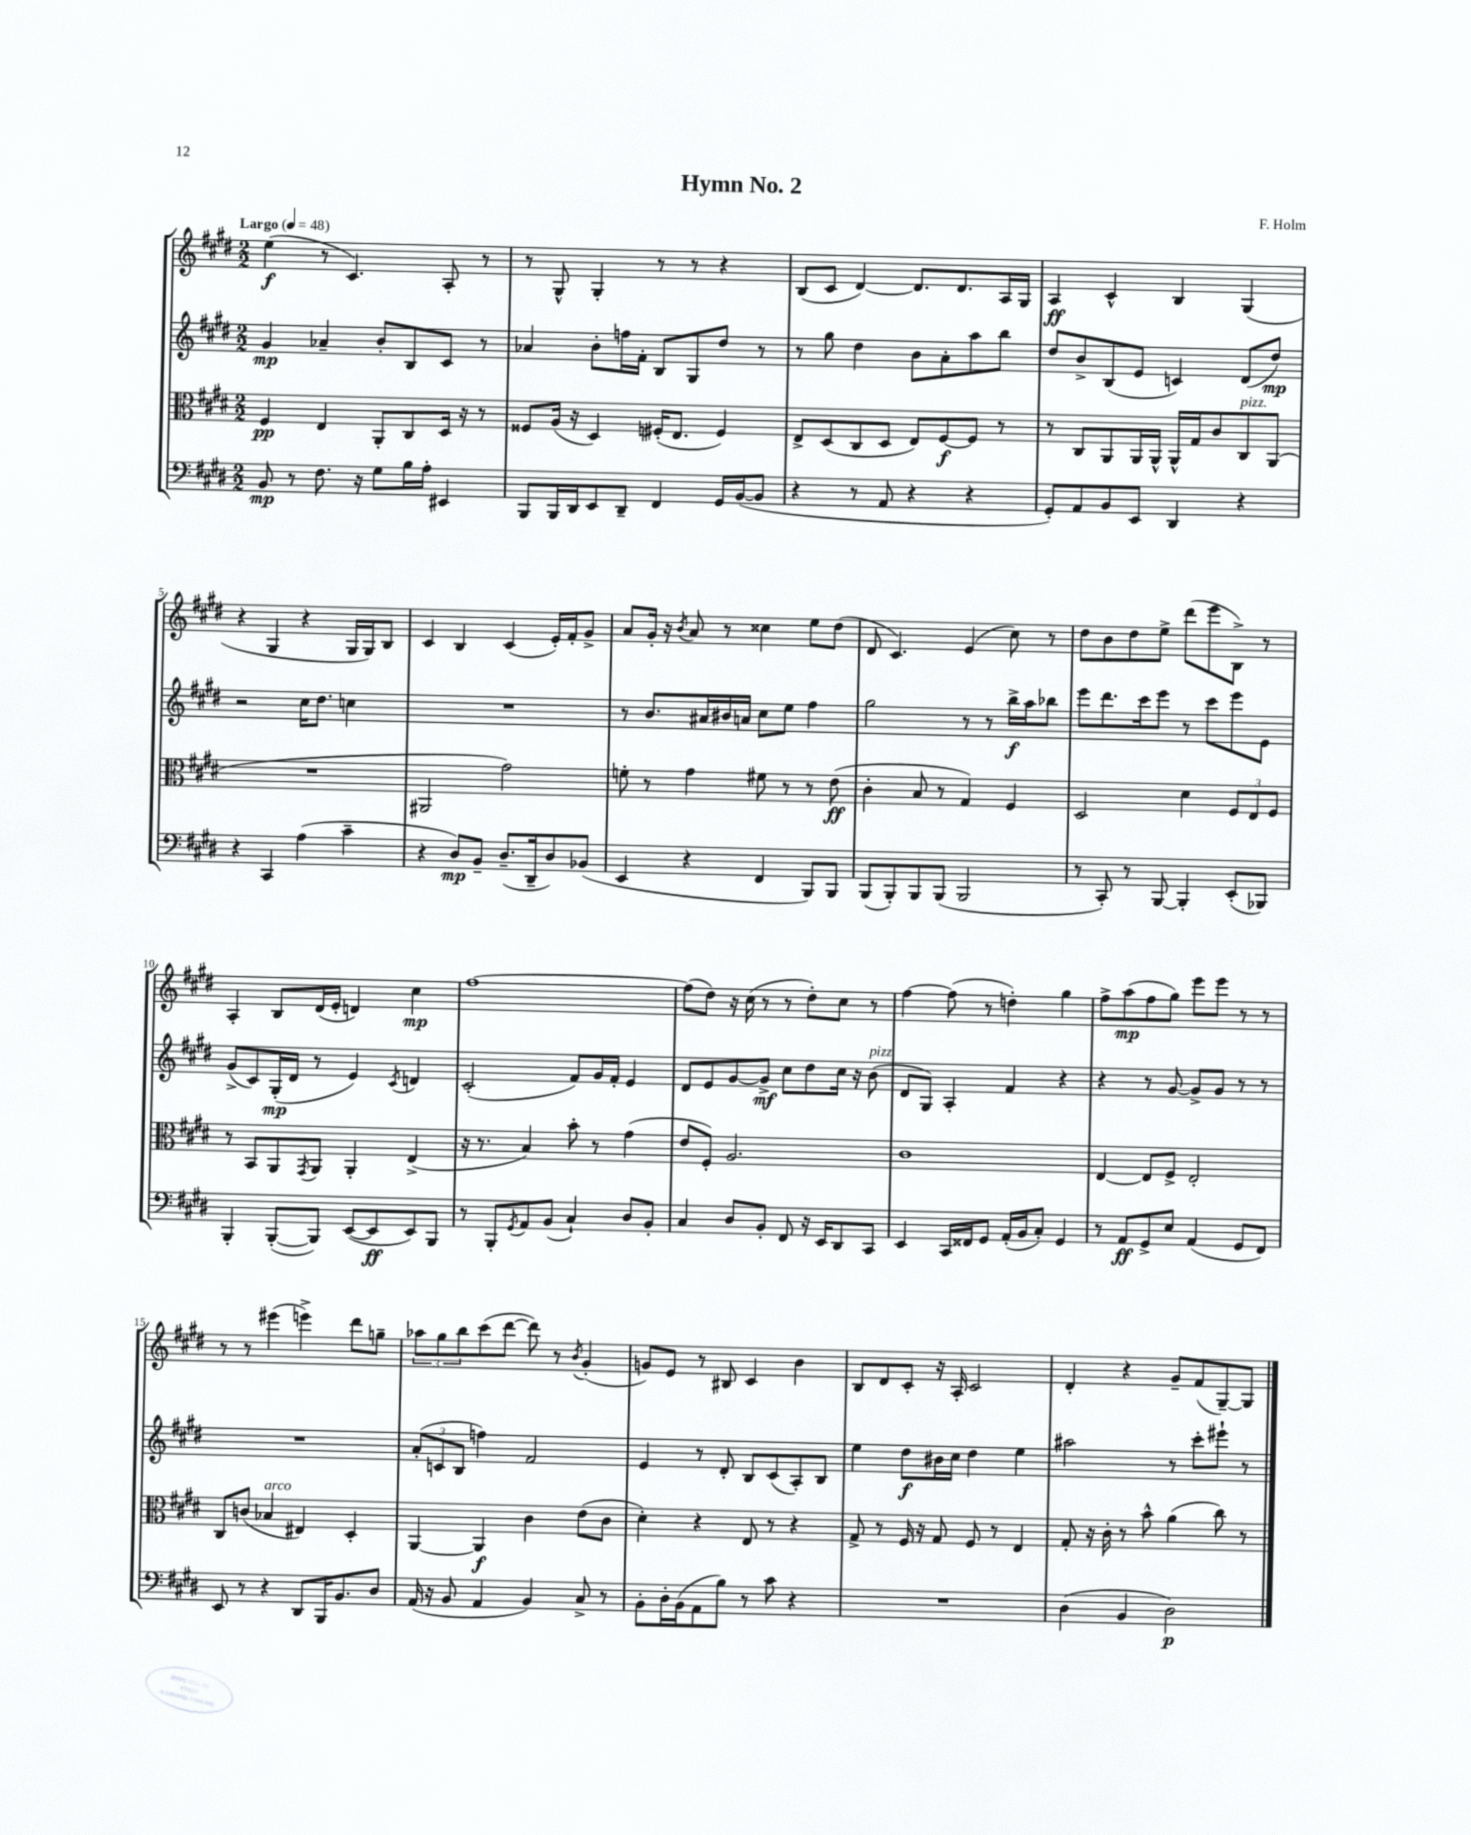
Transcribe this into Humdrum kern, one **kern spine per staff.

**kern	**dynam	**kern	**dynam	**kern	**dynam	**kern	**dynam
*part4	*part4	*part3	*part3	*part2	*part2	*part1	*part1
*staff4	*staff4	*staff3	*staff3	*staff2	*staff2	*staff1	*staff1
*clefF4	*	*clefC3	*	*clefG2	*	*clefG2	*
*k[f#c#g#d#]	*	*k[f#c#g#d#]	*	*k[f#c#g#d#]	*	*k[f#c#g#d#]	*
*M2/2	*	*M2/2	*	*M2/2	*	*M2/2	*
*MM48	*	*MM48	*	*MM48	*	*MM48	*
=1	=1	=1	=1	=1	=1	=1	=1
!	!	!	!	!	!	!LO:TX:a:B:t=Largo	!
8BB/	mp	4F#/	pp	4g#/	mp	(4ee\	f
8r	.	.	.	.	.	.	.
8.F#\	.	4E/	.	4a-X~/	.	8r	.
.	.	.	.	.	.	4.c#/)	.
16r	.	.	.	.	.	.	.
8G#\L	.	8AA'/L	.	8b'/L	.	.	.
16B\L	.	8C#/	.	8B/	.	.	.
16A'\JJ	.	.	.	.	.	.	.
4EE#X/	.	16D#/Jk	.	8c#/J	.	8A'/	.
.	.	16r	.	.	.	.	.
.	.	8r	.	8r	.	8r	.
=2	=2	=2	=2	=2	=2	=2	=2
8BBB/L	.	8F##X/L	.	4a-X/	.	8r	.
16BBB/L	.	(16A/Jk	.	.	.	8G#^^/	.
16DD#/J	.	16r	.	.	.	.	.
8EE/	.	4D#/)	.	8b'\L	.	4G#'/	.
8DD#~/J	.	.	.	16ffn\L	.	.	.
.	.	.	.	16f#'\JJ	.	.	.
4FF#/	.	(16F#X'/KL	.	8B/L	.	8r	.
.	.	8.E/J	.	.	.	.	.
.	.	.	.	8G#/	.	8r	.
16GG#/LL	.	4F#/)	.	8dd#/J	.	4r	.
([16BB/J	.	.	.	.	.	.	.
8BB/J]	.	.	.	8r	.	.	.
=3	=3	=3	=3	=3	=3	=3	=3
4r	.	8E^/L	.	8r	.	(8B/L	.
.	.	(8D#/	.	8gg#\	.	8c#/J	.
8r	.	8C#/	.	4dd#\	.	[4d#/)	.
8AA/	.	8D#/J	.	.	.	.	.
4r	.	8E/L)	.	8b\L	.	8.d#/L]	.
.	.	[8F#/	f	8a'\	.	.	.
.	.	.	.	.	.	8.d#/	.
4r	.	8F#/J]	.	8aa\	.	.	.
.	.	8r	.	8bb\J	.	16A/L	.
.	.	.	.	.	.	16G#/JJ	.
=4	=4	=4	=4	=4	=4	=4	=4
8GG#'/L)	.	8r	.	8dd#/L	.	4A/	ff
8AA/	.	8C#/L	.	8b^/	.	.	.
8BB/	.	8AA/	.	(8B/	.	4c#^^/	.
8EE/J	.	16AA/L	.	8e/J	.	.	.
.	.	16AA^^/JJ	.	.	.	.	.
4DD#/	.	16AA^^/LL	.	4cn/)	.	4B/	.
.	.	16G#/J	.	.	.	.	.
.	.	8c#/	.	.	.	.	.
!	!	!LO:TX:a:i:t=pizz.	!	!	!	!	!
4r	.	8C#/	.	(8d#/L	.	(4G#/	.
.	.	(8AA/J	.	8dd#/J)	mp	.	.
!!LO:LB:g=z
=5	=5	=5	=5	=5	=5	=5	=5
4r	.	1r	.	2r	.	4r	.
4CC#/	.	.	.	.	.	4G#/	.
(4A\	.	.	.	16cc#\KL	.	4r	.
.	.	.	.	8.dd#\J	.	.	.
4c#~\	.	.	.	4ccn\	.	16G#/LL	.
.	.	.	.	.	.	16G#/J)	.
.	.	.	.	.	.	8B/J	.
=6	=6	=6	=6	=6	=6	=6	=6
4r	.	2AA#X/	.	1r	.	4c#/	.
8D#/L)	mp	.	.	.	.	4B/	.
8BB~/J	.	.	.	.	.	.	.
(8.D#~/L	.	2g#\)	.	.	.	(4c#/	.
16DD#~/k	.	.	.	.	.	.	.
8D#/)	.	.	.	.	.	16e'/LL)	.
.	.	.	.	.	.	16f#'/J	.
(8BB-X/J	.	.	.	.	.	8g#^/J	.
=7	=7	=7	=7	=7	=7	=7	=7
4EE/	.	8fn'\	.	8r	.	8a/L	.
.	.	8r	.	8.b/L	.	16g#'/Jk	.
.	.	.	.	.	.	16r	.
.	.	.	.	.	.	8qb/	.
4r	.	4g#\	.	.	.	8a/	.
.	.	.	.	16a#X/L	.	.	.
.	.	.	.	16b#X/	.	8r	.
.	.	.	.	16an/JJ	.	.	.
4FF#/	.	8f#X\	.	8cc#\L	.	4cc##X\	.
.	.	8r	.	8ee\J	.	.	.
8BBB/L)	.	8r	.	4ff#\	.	8ee\L	.
8BBB/J	.	(8e\	ff	.	.	(8dd#\J	.
=8	=8	=8	=8	=8	=8	=8	=8
(8BBB/L	.	4c#'\	.	2gg#\	.	8d#/	.
8BBB'/)	.	.	.	.	.	4.c#/)	.
8BBB/	.	8B/	.	.	.	.	.
(8BBB/J	.	8r	.	.	.	.	.
2BBB/	.	4G#/)	.	8r	.	(4e/	.
.	.	.	.	8r	.	.	.
.	.	4F#/	.	16bb^\LL	f	8cc#\)	.
.	.	.	.	16aa\J	.	.	.
.	.	.	.	8bb-X\J	.	8r	.
=9	=9	=9	=9	=9	=9	=9	=9
8r	.	2D#/	.	8eee\L	.	8dd#\L	.
8CC#'/)	.	.	.	8.ddd#\	.	8b\	.
8r	.	.	.	.	.	8dd#\	.
.	.	.	.	16ccc#\k	.	.	.
[8BBB/	.	.	.	8eee\J	.	8ee^\J	.
4BBB'/]	.	4d#\	.	8r	.	(8ddd#\L	.
.	.	.	.	8ccc#\L	.	8eee\	.
(8EE'/L	.	12F#/L	.	8eee\	.	8B^\J)	.
.	.	12E/	.	.	.	.	.
8BBB-X/J)	.	.	.	8e\J	.	8r	.
.	.	12F#/J	.	.	.	.	.
!!LO:LB:g=z
=10	=10	=10	=10	=10	=10	=10	=10
4BBB'/	.	8r	.	(8g#^/L	.	4A'/	.
.	.	8BB/L	.	8c#/)	.	.	.
([8BBB'/L	.	8AA/	.	(16G#'/L	mp	8B/L	.
.	.	.	.	16d#/JJ	.	.	.
.	.	8qGG#/	.	.	.	.	.
8BBB/J])	.	8AA/J	.	8r	.	(16d#/L	.
.	.	.	.	.	.	16e'/JJ	.
([8EE/L	.	4AA'/	.	4e/)	.	4dn/)	.
8EE/]	ff	.	.	.	.	.	.
.	.	.	.	8qc#/	.	.	.
8EE/)	.	(4E^/	.	4dn/	.	4cc#\	mp
8BBB/J	.	.	.	.	.	.	.
=11	=11	=11	=11	=11	=11	=11	=11
8r	.	16r	.	(2c#'/	.	[1ff#	.
.	.	8.r	.	.	.	.	.
8BBB'/L	.	.	.	.	.	.	.
8qGG#/	.	.	.	.	.	.	.
8AA/	.	4B/)	.	.	.	.	.
(8BB/J	.	.	.	.	.	.	.
4C#`/)	.	8b'\	.	8f#/L)	.	.	.
.	.	8r	.	16g#/L	.	.	.
.	.	.	.	16f#'/JJ	.	.	.
8D#/L	.	(4g#\	.	4e/	.	.	.
8BB'/J	.	.	.	.	.	.	.
=12	=12	=12	=12	=12	=12	=12	=12
4C#/	.	8e/L	.	8d#/L	.	(8ff#\L]	.
.	.	8F#'/J)	.	8e/	.	8dd#\J)	.
8D#/L	.	2.A/	.	[8g#/	.	16r	.
.	.	.	.	.	.	(16cc#\	.
8BB'/J	.	.	.	8g#^/J]	mf	8r	.
8FF#/	.	.	.	8cc#\L	.	8r	.
16r	.	.	.	8dd#\	.	8dd#'\L)	.
16EE/KL	.	.	.	.	.	.	.
8DD#/	.	.	.	16cc#\Jk	.	8cc#\J	.
.	.	.	.	16r	.	.	.
!	!	!	!	!LO:TX:a:i:t=pizz.	!	!	!
8CC#/J	.	.	.	(8b\	.	8r	.
=13	=13	=13	=13	=13	=13	=13	=13
4EE/	.	1c#	.	8d#/L	.	[4ff#\	.
.	.	.	.	8G#/J)	.	.	.
16CC#/LL	.	.	.	4A'/	.	(8ff#\]	.
16FF##X/J	.	.	.	.	.	.	.
8GG#/J	.	.	.	.	.	8r	.
(16AA'/LL	.	.	.	4f#/	.	4ddn'\)	.
16BB/J	.	.	.	.	.	.	.
8C#'/J)	.	.	.	.	.	.	.
4GG#/	.	.	.	4r	.	4gg#\	.
=14	=14	=14	=14	=14	=14	=14	=14
8r	.	[4E/	.	4r	.	8ff#^\L	.
8AA/L	ff	.	.	.	.	(8aa\	mp
8GG#^/	.	8E/L]	.	8r	.	8ff#\	.
8E/J	.	8F#^/J	.	[8g#/	.	8gg#\J)	.
(4AA/	.	2E'/	.	8g#^/L]	.	8eee\L	.
.	.	.	.	8g#/J	.	8eee\J	.
8GG#/L	.	.	.	8r	.	8r	.
8FF#/J)	.	.	.	8r	.	8r	.
!!LO:LB:g=z
=15	=15	=15	=15	=15	=15	=15	=15
8EE/	.	8C#/L	.	1r	.	8r	.
8r	.	(8cn/J	.	.	.	8r	.
!	!	!LO:TX:a:i:t=arco	!	!	!	!	!
4r	.	4B-X/	.	.	.	(4eee#X\	.
8DD#/L	.	4E#X/)	.	.	.	4eeen^\)	.
16BBB/K	.	.	.	.	.	.	.
8.BB/	.	.	.	.	.	.	.
.	.	4D#'/	.	.	.	8ddd#\L	.
8D#/J	.	.	.	.	.	8ggn~\J	.
=16	=16	=16	=16	=16	=16	=16	=16
(16AA/	.	[4AA/	.	(12a'/L	.	12aa-X\L	.
16r	.	.	.	.	.	.	.
.	.	.	.	12cn/	.	12gg#\	.
8BB/	.	.	.	.	.	.	.
.	.	.	.	12B/J	.	12bb\	.
4AA/	.	4AA/]	f	4ffn\)	.	(8ccc#\	.
.	.	.	.	.	.	[8ddd#\J	.
4BB/)	.	4c#\	.	2f#/	.	8ddd#\])	.
.	.	.	.	.	.	8r	.
.	.	.	.	.	.	8qb/	.
8C#^/	.	(8e\L	.	.	.	(4g#'/	.
8r	.	8c#\J	.	.	.	.	.
=17	=17	=17	=17	=17	=17	=17	=17
8BB'\L	.	4d#'\)	.	4e/	.	8gn/L)	.
16D#'\L	.	.	.	.	.	8e/J	.
(16BB\J	.	.	.	.	.	.	.
8AA\	.	4r	.	8r	.	8r	.
8B\J)	.	.	.	8d#'/	.	8B#X/	.
8r	.	8E/	.	8B/L	.	4c#/	.
8c#\	.	8r	.	(8c#/	.	.	.
4r	.	4r	.	8A'/)	.	4b\	.
.	.	.	.	8B/J	.	.	.
=18	=18	=18	=18	=18	=18	=18	=18
1r	.	8G#^/	.	4ee\	.	8B/L	.
.	.	8r	.	.	.	8d#/	.
.	.	16F#/	.	8dd#\L	f	8c#'/J	.
.	.	16r	.	.	.	.	.
.	.	8G#/	.	16b#X\L	.	16r	.
.	.	.	.	16cc#\JJ	.	16A'/	.
.	.	8F#/	.	4dd#\	.	2c#/	.
.	.	8r	.	.	.	.	.
.	.	4E/	.	4ee\	.	.	.
=19	=19	=19	=19	=19	=19	=19	=19
(4D#\	.	8G#'/	.	2aa#X\	.	4d#'/	.
.	.	16r	.	.	.	.	.
.	.	16c#'\	.	.	.	.	.
4BB/	.	8r	.	.	.	4r	.
.	.	8b^^\	.	.	.	.	.
2D#\)	p	(4a\	.	8r	.	8g#~/L	.
.	.	.	.	8ccc#'\L	.	(8f#/	.
.	.	8cc#\)	.	8eee#X`\J	.	[8G#~/)	.
.	.	8r	.	8r	.	8G#/J]	.
==	==	==	==	==	==	==	==
*-	*-	*-	*-	*-	*-	*-	*-
